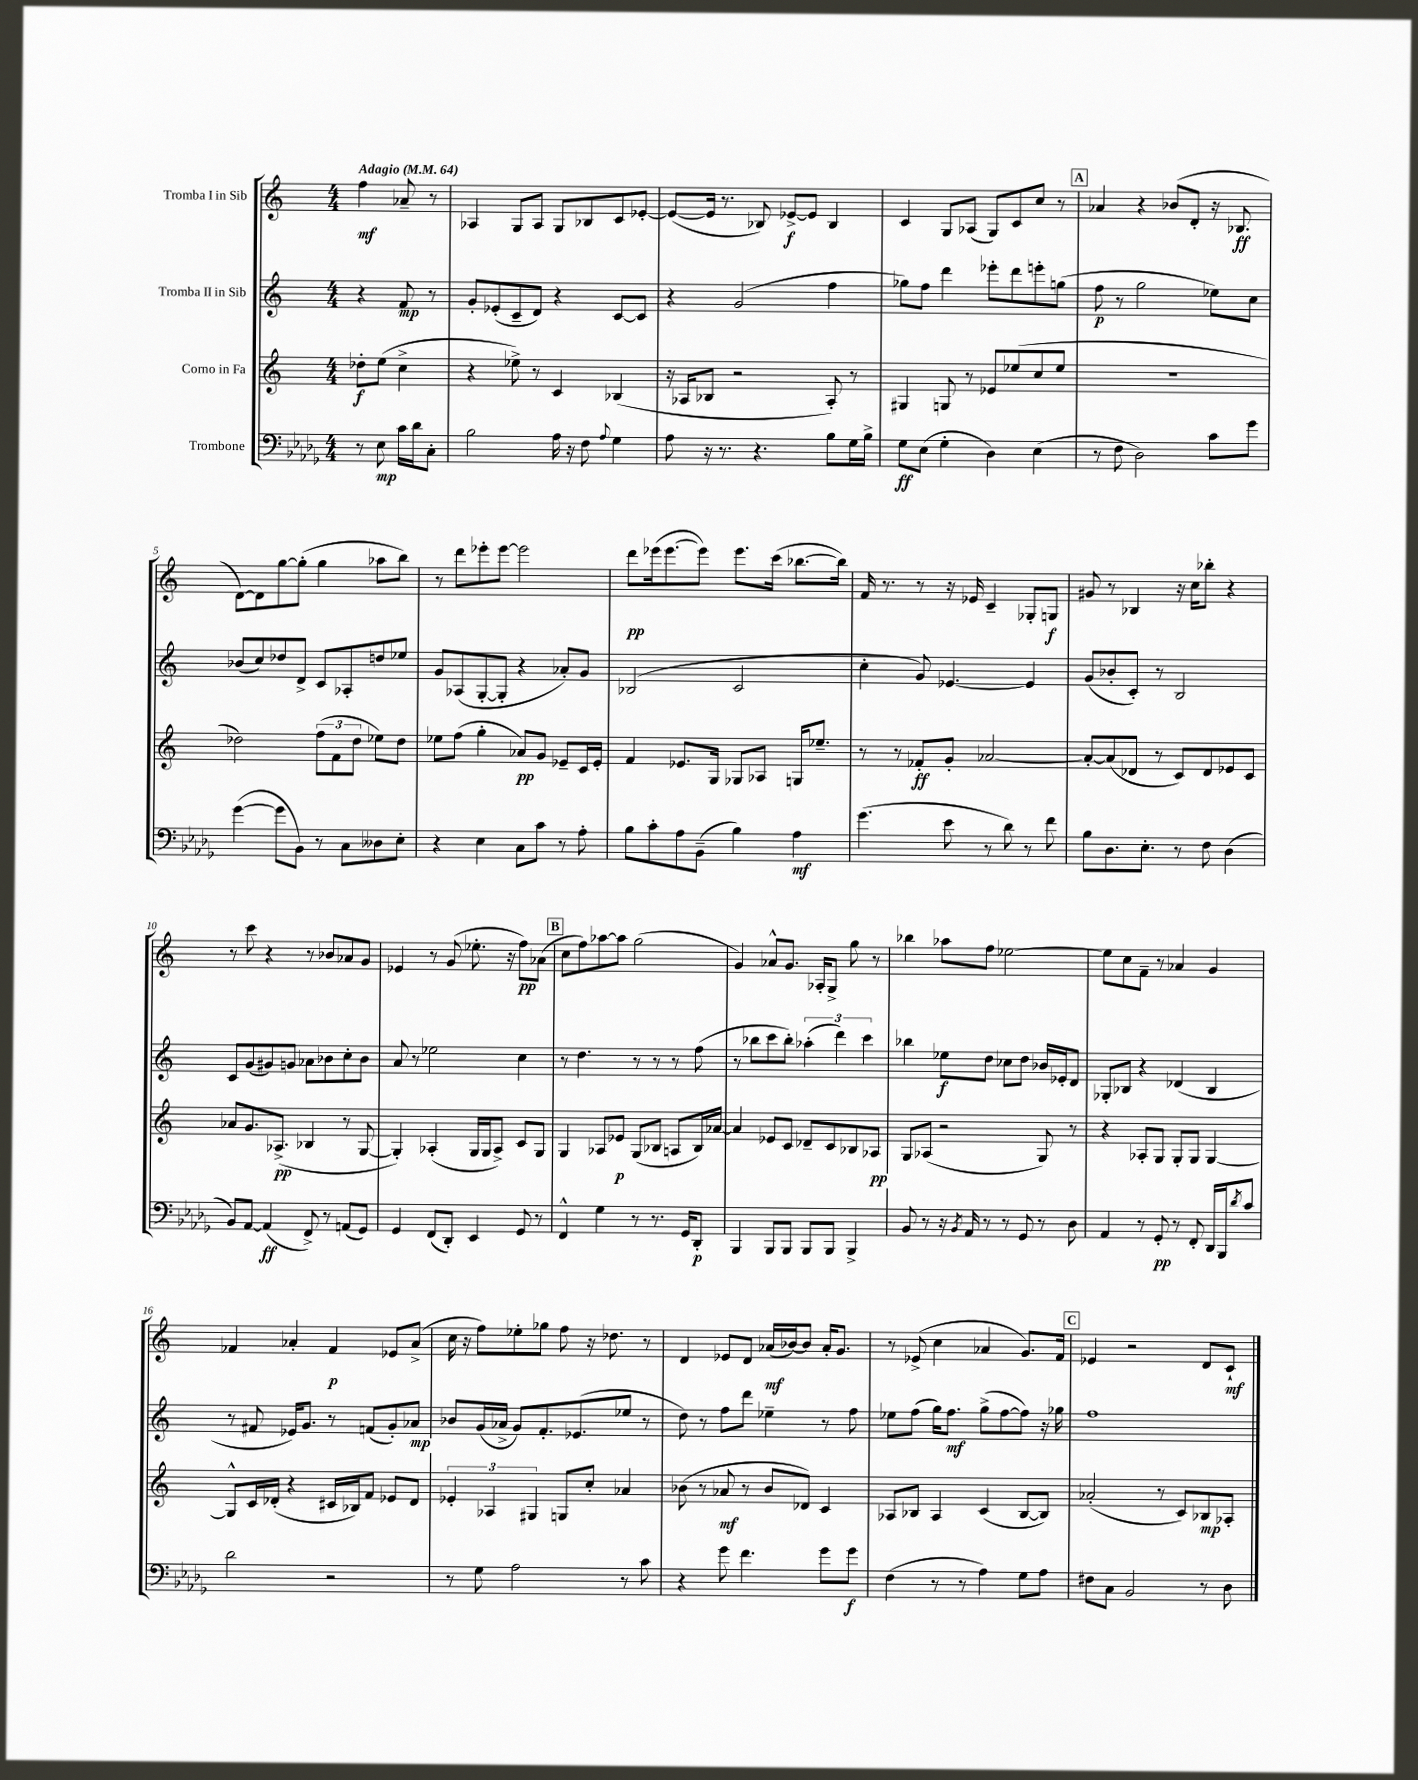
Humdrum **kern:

**kern	**kern	**kern	**kern
*staff4	*staff3	*staff2	*staff1
*clefF4	*clefG2	*clefG2	*clefG2
*k[b-e-a-d-g-]	*k[]	*k[]	*k[]
*M4/4	*M4/4	*M4/4	*M4/4
*MM64	*MM64	*MM64	*MM64
8r	8dd-'\L	4r	4ff\
8E-\	(8ee\J	.	.
16c\LL	4cc^\	8f/	8a-~/
16d-\J	.	.	.
8C'\J	.	8r	8r
=	=	=	=
2B-\	4r	8g'/L	4A-/
.	.	(8e-'/	.
.	8ee-^\)	8c~/	8G/L
.	8r	8d/J)	8A-/J
16A-\	4c/	4r	8G/L
16r	.	.	.
8F\	.	.	8B-/
8qqA-/	.	.	.
4G-\	(4B-/	[8c/L	8c/
.	.	8c/]J	[8e-'/J
=	=	=	=
8A-\	16r	4r	(8e-/_L
.	16A-/LK	.	.
16r	8B-/J	.	16e-/]Jk
8.r	.	.	8.r
.	2r	(2g/	.
4.r	.	.	8B-/)
.	.	.	[8e-^/L
.	.	.	8e-/]J
8B-\L	8A-'/)	4ff\	4B-/
16G-\L	8r	.	.
16B-^\JJ	.	.	.
=	=	=	=
8G-\L	4G#/	8gg-\L)	4c/
(8E-\J	.	8ff\J	.
4G-'\	8G/	4ddd\	8G/L
.	8r	.	(8A-/J
4D-\)	8e-/L	8eee-'\L	8G/L)
.	(8ee-/	8ddd\	8c/
(4E-\	8cc/	8eee'\	8cc/J
.	8ee-/J	(8gg\J	8r
=	=	=	=
8r	1r	8ff\	4a-/
8F\	.	8r	.
2D-\)	.	2gg\	4r
.	.	.	(8b-/L
.	.	.	8d'/J
8c\L	.	8ee-\L)	16r
.	.	.	8.B-/
8g-\J	.	8cc\J	.
=	=	=	=
([4g-\	2dd-\)	(8b-/L	[8d\L)
.	.	8cc/)	8d\]
8g-\]L	.	8dd-/	[8gg\
8BB-\J)	.	8d^/J	(8gg'\]J
8r	(12ff\L	8c/L	4gg\
.	12f\	.	.
8C\L	.	8A-'/	.
.	12dd-\J	.	.
8D--\	8ee-\L)	8dd/	8aa-\L
8E-'\J	8dd-\J	8ee-/J	8bb\J)
=	=	=	=
4r	8ee-\L	8g/L	8r
.	(8ff\J	(8A-/	8ddd\L
4E-\	4gg'\	[8G'/	8eee-'\
.	.	8G'/]J	[8eee-\J
8C\L	8a-/L)	4r	2eee-\]
8c\J	8g/J	.	.
8r	8e-~/L	8a-'/L)	.
8A-'\	16c/L	8g/J	.
.	16e-'/JJ	.	.
=	=	=	=
8B-\L	4f/	(2B-/	8ddd\L
8c'\	.	.	(16eee-\k
.	.	.	[8.eee-\
8A-\	8.e-/L	.	.
(8BB-~\J	.	.	8eee-\]J)
.	16G/Jk	.	.
4B-\)	8G-/L	2c/	8.eee-\L
.	8A-/J	.	.
.	.	.	(16ccc\Jk
4A-\	16G/LK	.	[8.bb-\L
.	8.ee-~/J	.	.
.	.	.	16bb-\]Jk)
=	=	=	=
(4.g-\	8r	4cc'\	16f/
.	.	.	8.r
.	8r	.	.
.	8f-'/L	8g/)	8r
8e-\	8g'/J	[4.e-/	16r
.	.	.	16e-/
8r	[2a-/	.	4c~/
8d-\)	.	.	.
8r	.	4e-/]	8G-'/L
8f\	.	.	8G/J
=	=	=	=
8B-\L	8a-'/_L	(8g/L	8g#/
8.D-\	(8a-/]	8b-'/	8r
.	8d-/J	8c'/J)	4B-/
8.E-'\J	.	.	.
.	8r	8r	.
8r	8c/L)	2B/	16r
.	.	.	16cc\LK
8F\	8d-/	.	8bb-'\J
(4D-\	8e-/	.	4r
.	8c/J	.	.
=	=	=	=
8BB-/L)	8a-/L	8c/L	8r
[8AA-/J	8.g/	(8g/	8ccc\
(4AA-/]	.	8g#/)	4r
.	(8.A-^/J	.	.
.	.	8g/J	.
8FF^/)	4B-/	8a-\L	8r
8r	.	8b-\	8b-/L
(8AA/L	8r	8cc'\	8a-/
8GG-/J)	[8G/	8b-\J	8g/J
=	=	=	=
4GG-/	4G'/])	8a/	4e-/
.	.	8r	.
(8FF/L	(4A-'/	2ee-\	8r
8DD-'/J)	.	.	(8g/
4EE-/	16G/LL	.	8.ee-'\
.	16G/J	.	.
.	8A-^/J)	.	.
.	.	.	16r
8GG-/	8c/L	4cc\	8ff\L)
8r	8G/J	.	(8a-\J
=	=	=	=
4FF^^/	4G/	8r	8cc\L
.	.	4.dd\	8ff\)
4G-\	8A-/L	.	[8aa-\
.	8e-/J	.	8aa-\]J
8r	(8G/L	8r	(2gg\
8.r	8B-/J	8r	.
.	8A/L	8r	.
16GG-/LK	.	.	.
8DD-'/J	16B-/L)	(8ff\	.
.	[16a-/JJ	.	.
=	=	=	=
4BBB-/	4a-/]	8r	4g/)
.	.	8bb-\L	.
8BBB-/L	8e-/L	8ccc\	8a-^^/L
8BBB-/J	8c/J	8bb-'\J)	8.g/J
8BBB-/L	8d-~/L	(6aa-'\	.
.	.	.	16A-'/LK
8BBB-/J	8c/	.	8G^/J
.	.	6ddd\)	.
4BBB-^/	8B-/	.	8gg\
.	.	6ccc\	.
.	8A-/J	.	8r
=	=	=	=
8BB-/	8G/L	4bb-\	4bb-\
8r	(8A-/J	.	.
16r	2r	8ee-\L	8aa-\L
8qBB-/	.	.	.
16AA-/	.	.	.
8r	.	8dd\J	8ff\J
8r	.	8cc-\L	[2ee-\
8GG-/	.	8dd\J	.
8r	8G/)	16b-/LL	.
.	.	16e-'/J	.
8D-\	8r	8d/J	.
=	=	=	=
4AA-/	4r	8G-'/L	8ee-\]L
.	.	8B-/J	8cc\
8r	8A-'/L	4r	8f~\J
8GG-'/	8G/J	.	8r
8r	8G'/L	(4d-/	4a-/
8FF'/	8G/J	.	.
16DD-/LL	[4G/	4B-/	4g/
16BBB-/J	.	.	.
8qd-/	.	.	.
8c/J	.	.	.
=	=	=	=
2d-\	8G^^/]L	8r	4f-/
.	16c/L	8f#/	.
.	(16d-'/JJ	.	.
.	4r	16e-/LK)	4a-'/
.	.	8.g/J	.
2r	16c#/LL	8r	4f-/
.	16B-/J)	.	.
.	8f/J	(8f/L	.
.	8e-/L	8g'/)	8e-/L
.	8d-/J	8a-/J	(8a-^/J
=	=	=	=
8r	6e-'/	8b-/L	16cc\
.	.	.	16r
8G-\	.	(16g/L	8ff\L)
.	6A-/	.	.
.	.	16a-^/JJ	.
2A-\	.	8g/L)	8ee-'\
.	6G#/	.	.
.	.	8.f'/	8gg-\J
.	8G/L	.	8ff\
.	.	(8.e-/	.
.	8cc'/J	.	16r
.	.	.	8.dd-\
8r	4a-/	8ee-/J	.
8c\	.	8r	8r
=	=	=	=
4r	(8b-\	8dd\)	4d/
.	8r	8r	.
8g-\	8a-/	8ff\L	8e-/L
4.f\	8r	8ddd\J	8d/J
.	8b-/L	4ee-~\	(16a-/LL
.	.	.	[16b-/J)
.	8d-/J)	.	8b-/]J
8g-\L	4c/	8r	16a-'/LK
.	.	.	8.g/J
8g-\J	.	8ff\	.
=	=	=	=
(4F\	8A-/L	8ee-\L	8r
.	8B-/J	(8ff\J	(8e-^/
8r	4A-/	16gg\LK)	4cc\
.	.	8.ff\J	.
8r	.	.	.
4A-\)	(4c/	(8gg^\L	4a-/
.	.	[8ff\	.
8G-\L	[8B-/L	8ff\]J)	8.g/L)
8A-\J	8B-/]J)	16r	.
.	.	16gg-\	16f/Jk
=	=	=	=
8F#\L	(2a-'/	1ff	4e-/
8C\J	.	.	.
2BB-/	.	.	2r
.	8r	.	.
.	8c/L)	.	.
8r	8B-/	.	8d/L
8D-\	8A-'/J	.	8c`/J
==	==	==	==
*-	*-	*-	*-
